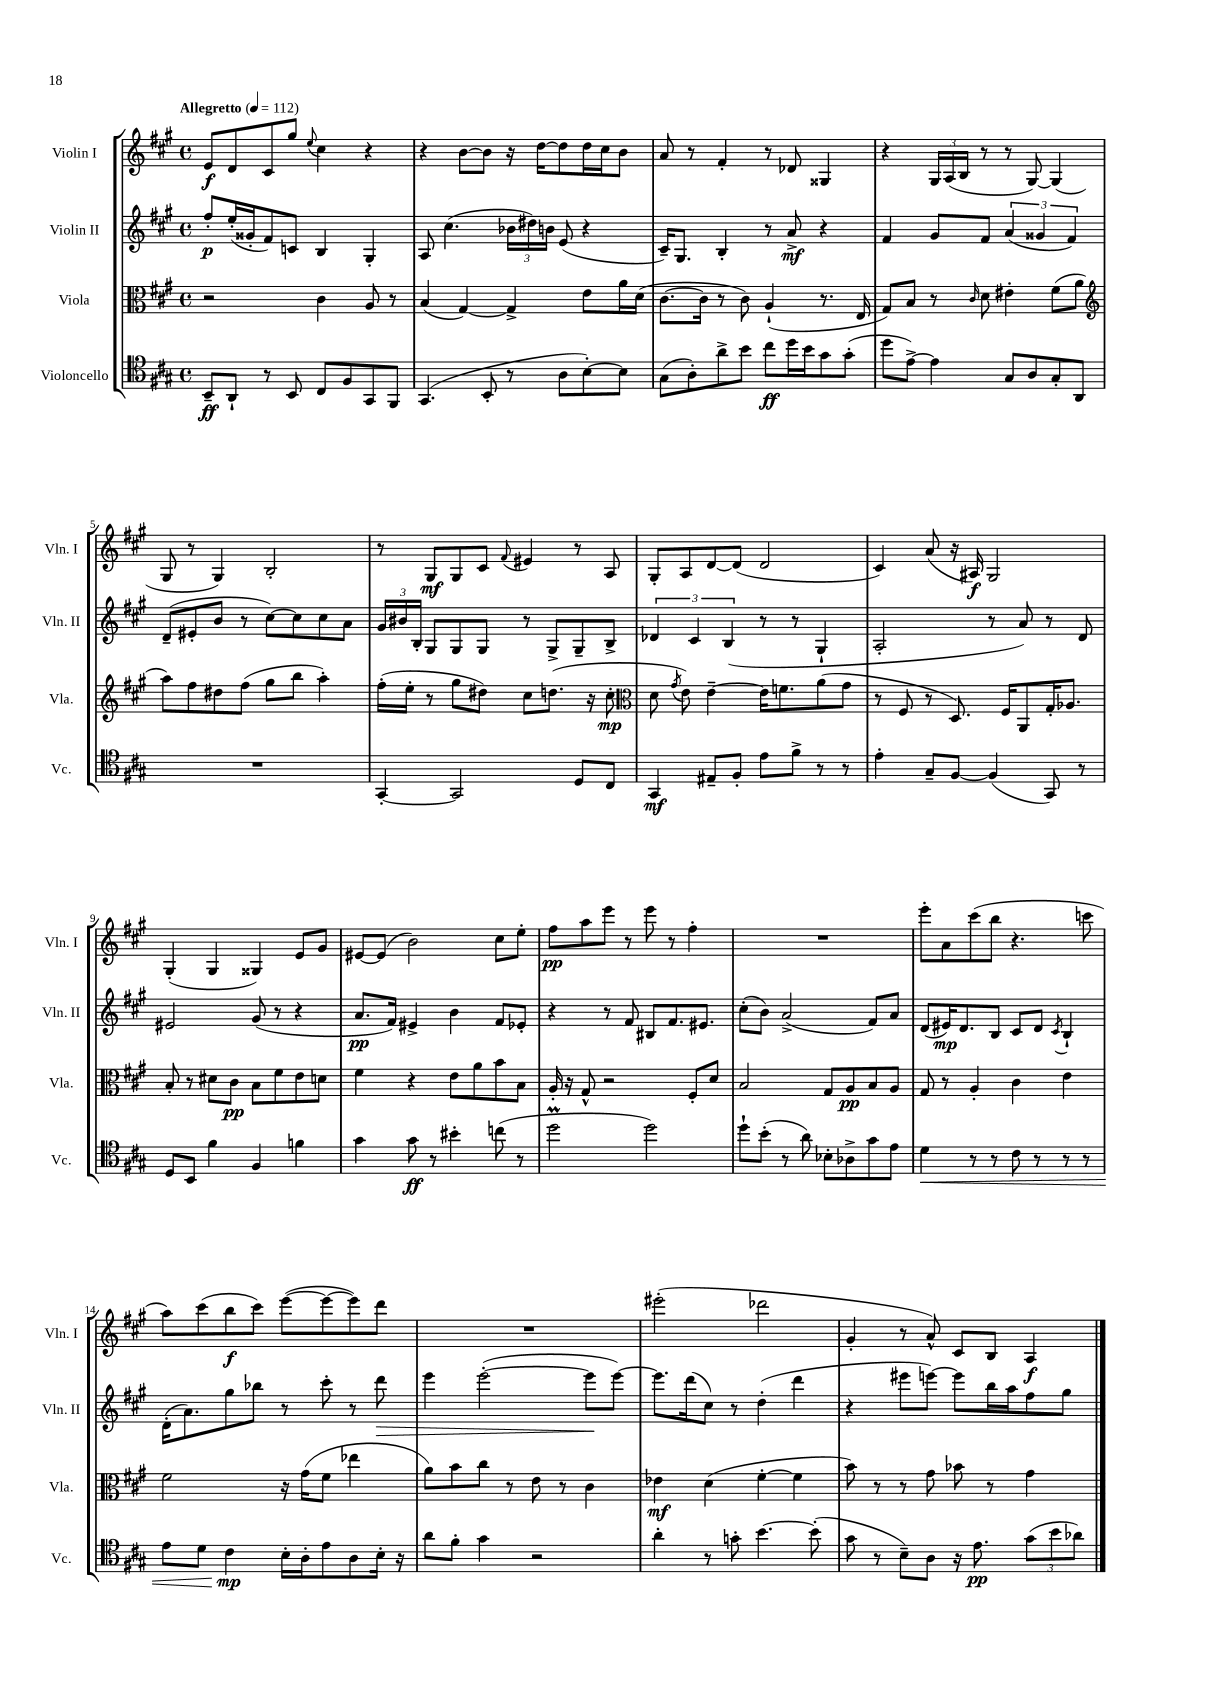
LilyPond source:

<<
\new StaffGroup <<
\new Staff = "s0" \with { instrumentName = "Violin I" shortInstrumentName = "Vln. I" } {
    \clef treble \key a \major \defaultTimeSignature \time 4/4 \tempo "Allegretto" 4 = 112
    \autoBeamOff e'8[\f d'8 cis'8 gis''8] \appoggiatura { e''8 } cis''4 r4 |
    r4 b'8[~ b'8] r16 d''16[~ d''8 d''16 cis''16 b'8] |
    a'8 r8 fis'4-. r8 des'8 gisis4 |
    r4 \tuplet 3/2 { gis16[ a16( b16] } r8 r8 gis8~) gis4( |
    gis8 r8 gis4) b2-. |
    r8 gis8[\mf gis8 cis'8] \appoggiatura { fis'8 } eis'4 r8 a8 |
    gis8[-. a8 d'8~ d'8]( d'2 |
    cis'4) a'8( r16 ais16\f) gis2 |
    gis4-.( gis4 gisis4) e'8[ gis'8] |
    eis'8[~ eis'8]( b'2) cis''8[ e''8]-. |
    fis''8[\pp a''8 e'''8] r8 e'''8 r8 fis''4-. |
    R1 |
    e'''8[-. a'8 cis'''8( b''8] r4. c'''8 |
    a''8[) cis'''8( b''8\f cis'''8]) e'''8[~( e'''8~ e'''8) d'''8] |
    R1 |
    eis'''2-.( des'''2 |
    gis'4-. r8 a'8-^) cis'8[ b8] a4\f \bar "|." |
}
\new Staff = "s1" \with { instrumentName = "Violin II" shortInstrumentName = "Vln. II" } {
    \clef treble \key a \major \defaultTimeSignature \time 4/4
    \autoBeamOff fis''8[-.\p e''16-.( gisis'16-. fis'8) c'8] b4 gis4-. |
    a8 cis''4.( \tuplet 3/2 { bes'16[ dis''16) b'16] } e'8( r4 |
    cis'16[--) gis8.] b4-. r8 a'8->\mf r4 |
    fis'4 gis'8[ fis'8] \tuplet 3/2 { a'4( gisis'4 fis'4) } |
    d'8[--( eis'8-. b'8] r8 cis''8[~) cis''8 cis''8 a'8] |
    \tuplet 3/2 { gis'16[ bis'16 b16]-. } gis8[ gis8 gis8] r8 gis8[-> gis8-- b8]-> |
    \tuplet 3/2 { des'4 cis'4 b4( } r8 r8 gis4-! |
    a2-. r8 a'8) r8 d'8 |
    eis'2 gis'8( r8 r4 |
    a'8.[\pp fis'16]) eis'4-> b'4 fis'8[ ees'8]-. |
    r4 r8 fis'8 bis8[ fis'8. eis'8.] |
    cis''8[-.( b'8]) a'2->( fis'8[) a'8] |
    d'8[( eis'16\mp) d'8. b8] cis'8[ d'8] \acciaccatura { cis'8 } b4-! |
    d'16[-.( a'8.) gis''8 bes''8] r8 cis'''8-. r8 d'''8\> |
    e'''4 e'''2~-.( e'''8[\! e'''8]~) |
    e'''8.[ d'''16( cis''8]) r8 d''4-.( d'''4 |
    r4 eis'''8[ e'''8]~) e'''8[ b''16 a''16 fis''8 gis''8] \bar "|." |
}
\new Staff = "s2" \with { instrumentName = "Viola" shortInstrumentName = "Vla." } {
    \clef alto \key a \major \defaultTimeSignature \time 4/4
    \autoBeamOff r2 cis'4 a8 r8 |
    b4( gis4~) gis4-> e'8[ a'16 d'16]( |
    cis'8.[~ cis'16] r8 cis'8) a4-!( r8. e16 |
    gis8[) b8] r8 \grace { cis'16 } d'8 eis'4-. fis'8[( a'8] |
    \clef treble a''8[) fis''8 dis''8 fis''8]( gis''8[ b''8] a''4-.) |
    fis''16[-.( e''16]-. r8 gis''8[ dis''8]) cis''8[ d''8.]( r16 cis''8-.\mp |
    \clef alto d'8 \acciaccatura { gis'8 } e'8) e'4~-- e'16[ f'8. a'8( gis'8] |
    r8 fis8 r8 d8.) fis16[ a,8 gis16-. aes8.] |
    b8-. r8 dis'8[ cis'8]\pp b8[ fis'8 e'8 d'8] |
    fis'4 r4 e'8[ a'8 b'8 b8] |
    a16-. r16 gis8-^ r2 fis8[-. d'8] |
    b2 gis8[ a8\pp b8 a8] |
    gis8 r8 a4-. cis'4 e'4 |
    fis'2 r16 gis'16[( fis'8] ees''4 |
    a'8[) b'8 cis''8] r8 e'8 r8 cis'4 |
    ees'4\mf d'4( fis'4~-. fis'4 |
    b'8) r8 r8 gis'8 bes'8 r8 gis'4 \bar "|." |
}
\new Staff = "s3" \with { instrumentName = "Violoncello" shortInstrumentName = "Vc." } {
    \clef tenor \key a \major \defaultTimeSignature \time 4/4
    \autoBeamOff b,8[--\ff a,8]-! r8 b,8 cis8[ fis8 gis,8 fis,8] |
    gis,4.( b,8-. r8 a8[ b8~-.) b8] |
    gis8[( a8-.) a'8-> b'8] cis''8[\ff d''16 b'16 gis'8 gis'8]-.( |
    d''8[ e'8]~->) e'4 gis8[ a8 gis8-. a,8] |
    R1 |
    gis,4~-. gis,2 d8[ cis8] |
    gis,4\mf eis8[-- fis8]-. e'8[ fis'8]-> r8 r8 |
    e'4-. gis8[-- fis8]~ fis4( gis,8) r8 |
    d8[ b,8] fis'4 fis4 f'4 |
    gis'4 gis'8\ff r8 bis'4-. c''8( r8 |
    d''2\prall d''2) |
    d''8[-! b'8]-.( r8 a'8) bes8[-. aes8-> gis'8 e'8] |
    d'4\< r8 r8 cis'8 r8 r8 r8 |
    e'8[ d'8] cis'4\mp\! b16[-. a16-. e'8 a8 b16]-. r16 |
    a'8[ fis'8]-. gis'4 r2 |
    a'4-. r8 g'8-. b'4.~ b'8-.( |
    gis'8 r8 b8[--) a8] r16 e'8.\pp \tuplet 3/2 { gis'8[( b'8 aes'8]) } \bar "|." |
}
>>
>>
